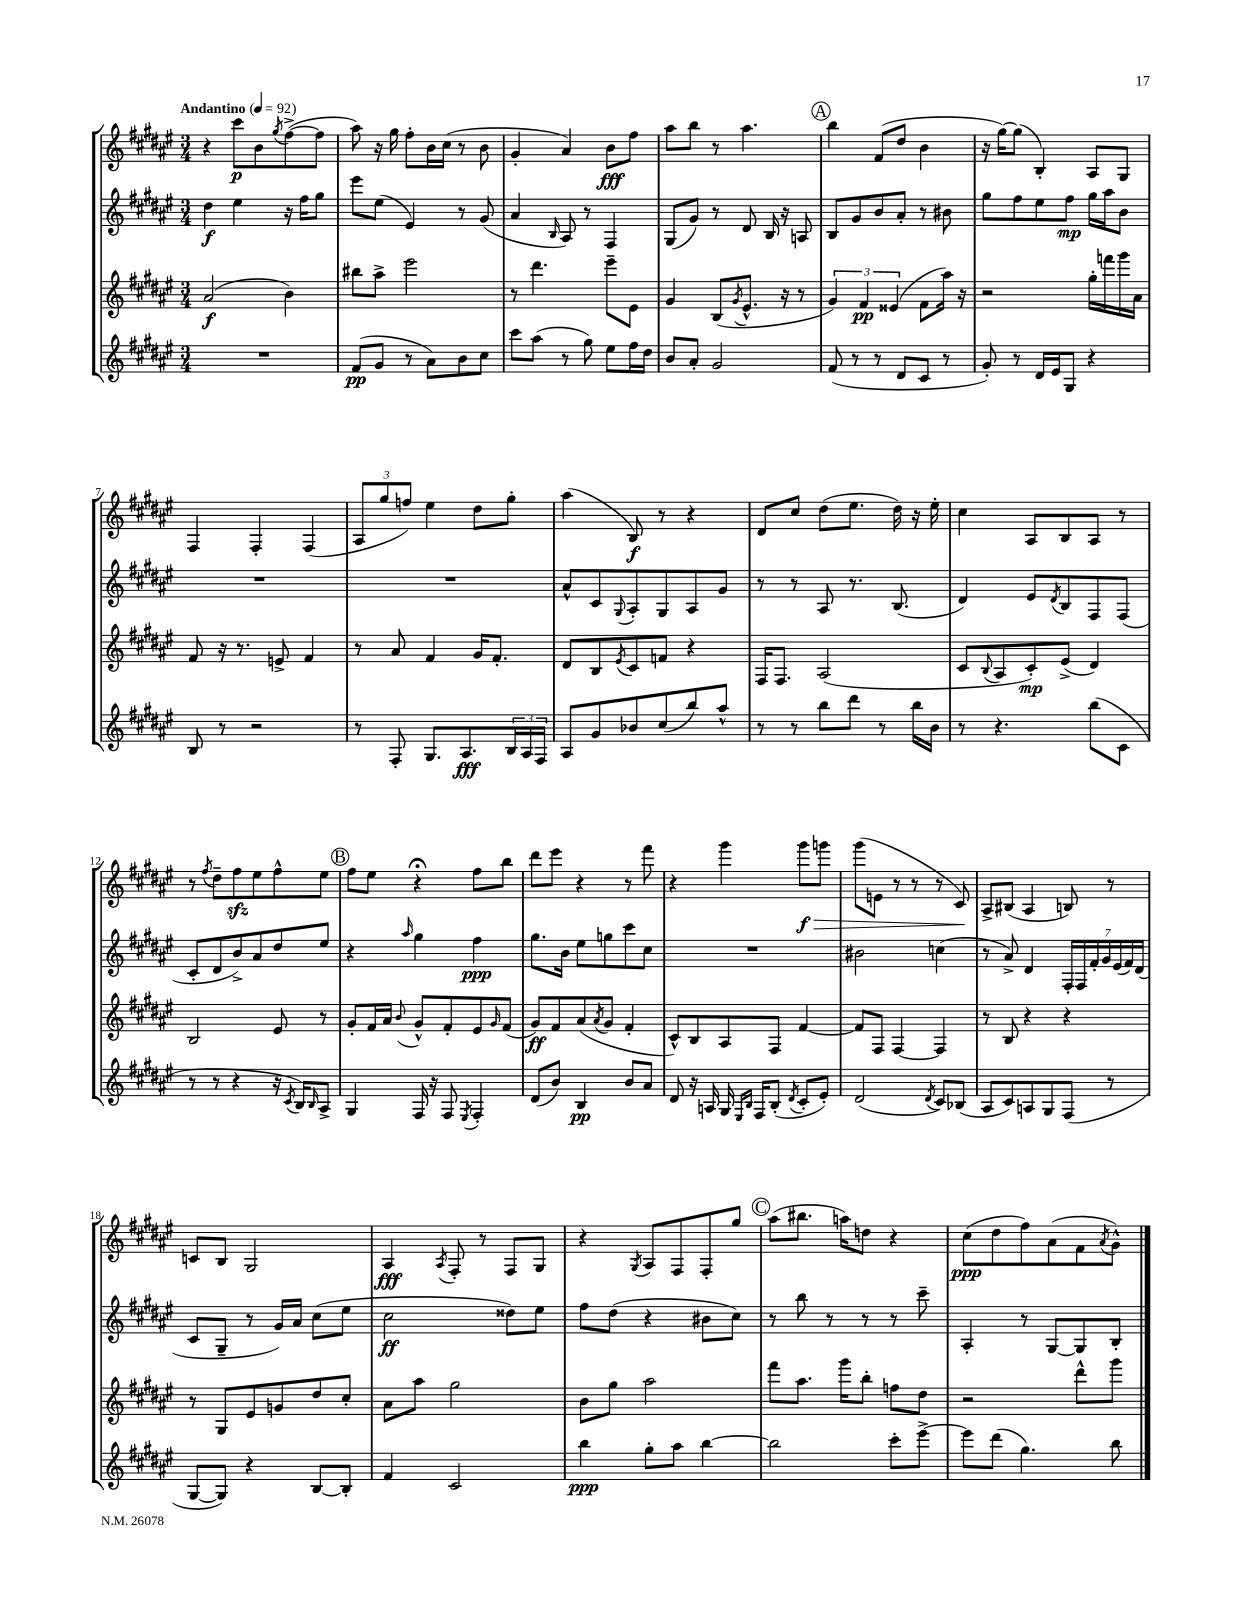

**kern	**kern	**kern	**kern
*staff4	*staff3	*staff2	*staff1
*clefG2	*clefG2	*clefG2	*clefG2
*k[f#c#g#d#a#e#]	*k[f#c#g#d#a#e#]	*k[f#c#g#d#a#e#]	*k[f#c#g#d#a#e#]
*M3/4	*M3/4	*M3/4	*M3/4
*MM92	*MM92	*MM92	*MM92
2.r	(2a#	4dd#	4r
.	.	4ee#	8ccc#
.	.	.	8b
.	.	.	8qgg#
.	4b)	16r	([8ff#^
.	.	16ff#	.
.	.	8gg#	8ff#]
=	=	=	=
(8f#	8bb#	8eee#	8aa#)
8g#	8aa#^	(8ee#	16r
.	.	.	16gg#
8r	2eee#	4e#)	8ff#'
8a#)	.	.	16b
.	.	.	(16cc#
8b	.	8r	8r
8cc#	.	(8g#	8b
=	=	=	=
8ccc#	8r	4a#	4g#'
(8aa#	4.ddd#	.	.
.	.	16qqB	.
8r	.	8A#)	4a#)
8gg#)	.	8r	.
8ee#	8eee#~	4F#	8b
16ff#	8e#	.	8ff#
16dd#	.	.	.
=	=	=	=
8b	4g#	(8G#	8aa#
8a#'	.	8g#)	8bb
2g#	(8B	8r	8r
.	8qg#	.	.
.	8.e#^^	8d#	4.aa#
.	.	16B	.
.	16r	16r	.
.	8r	8A	.
=	=	=	=
(8f#	6g#)	8B	4bb
8r	.	8g#	.
.	6f#	.	.
8r	.	8b	(8f#
.	(6e##	.	.
8d#	.	8a#'	8dd#
8c#	8f#	8r	4b
8r	16aa#)	8b#	.
.	16r	.	.
=	=	=	=
8g#')	2r	8gg#	16r
.	.	.	[16gg#)
8r	.	8ff#	(8gg#]
16d#	.	8ee#	4B')
16e#	.	.	.
8G#	.	8ff#	.
4r	16gg#'	16gg#	8A#
.	16fff	16aa#	.
.	16ggg#	8b	8G#
.	16a#	.	.
=	=	=	=
8B	8f#	2.r	4F#
8r	16r	.	.
.	8.r	.	.
2r	.	.	4F#'
.	8e^	.	.
.	4f#	.	(4F#
=	=	=	=
8r	8r	2.r	12A#
.	.	.	12gg#
8F#'	8a#	.	.
.	.	.	12ff)
8.G#	4f#	.	4ee#
8.A#	.	.	.
.	16g#	.	8dd#
.	8.f#'	.	.
24B	.	.	8gg#'
24A#	.	.	.
24F#	.	.	.
=	=	=	=
8A#	8d#	8a#^^	(4aa#
8g#	8B	8c#	.
.	8qe#	8qqG#	.
8b-	8c#	8A#'	8B)
(8cc#	8f	8G#	8r
8bb)	4r	8A#	4r
8aa#^^	.	8g#	.
=	=	=	=
8r	16F#	8r	8d#
.	8.F#	.	.
8r	.	8r	8cc#
8bb	(2A#	8A#	(8dd#
8ddd#	.	8.r	8.ee#
8r	.	.	.
.	.	(8.B	16dd#)
16bb	.	.	16r
16b	.	.	16ee#'
=	=	=	=
8r	8c#	4d#)	4cc#
.	8qqB	.	.
4.r	8A#	.	.
.	8c#')	8e#	8A#
.	.	8qd#	.
.	(8e#^	8B	8B
(8bb	4d#)	8F#	8A#
8c#	.	(8F#	8r
=	=	=	=
8r	2B	8c#'	8r
.	.	.	8qff#
8r	.	8d#	8dd#~
4r	.	8b^)	8ff#
.	.	8a#	8ee#
16r	8e#	8dd#	8ff#^^
8qc#	.	.	.
16B)	.	.	.
16qqB	.	.	.
8A#^	8r	8ee#	8ee#
=	=	=	=
4G#	8g#'	4r	8ff#
.	16f#	.	8ee#
.	16a#	.	.
.	8qqb	16qqaa#	.
16F#	8g#^^	4gg#	4r;
16r	.	.	.
8F#	8f#'	.	.
8qE#	.	.	.
4F#'	8e#	4ff#	8ff#
.	16qqg#	.	.
.	(8f#	.	8bb
=	=	=	=
(8d#	8g#)	8.gg#	8ddd#
8b)	8f#	.	8eee#
.	.	16b	.
4B	(8a#	8ee#	4r
.	8qa#	.	.
.	8g#	8gg	.
8b	4f#'	8ccc#	8r
8a#	.	8cc#	8fff#
=	=	=	=
8d#	8c#^^)	2.r	4r
16r	8B	.	.
16A	.	.	.
16G#	8A#	.	4ggg#
16qqE#	.	.	.
16qqB	.	.	.
16F#	.	.	.
(8B'	8F#	.	.
8qd#	.	.	.
8c#'	[4f#	.	8ggg#
8e#')	.	.	8ggg
=	=	=	=
(2d#	8f#]	2b#	(8ggg#
.	8F#	.	8e
.	[4F#	.	8r
.	.	.	8r
8qd#	.	.	.
8c#)	4F#]	(4cc	8r
(8B-	.	.	8c#)
=	=	=	=
8A#	8r	8r	8A#^
8c#)	8B	8a#^)	(8B#
8A	4r	4d#	4A#
8G#	.	.	.
(8F#	4r	28F#'	8B)
.	.	28F#	.
.	.	28f#'	.
.	.	28g#	.
8r	.	.	8r
.	.	(28e#	.
.	.	28f#)	.
.	.	(28d#	.
=	=	=	=
[8G#	8r	8c#	8c
8G#])	8G#	8G#~	8B
4r	8e#	8r	2G#
.	8g	16g#)	.
.	.	16a#	.
[8B	8dd#	(8cc#	.
8B']	8cc#'	8ee#	.
=	=	=	=
4f#	8a#	2cc#	4A#
.	8aa#	.	.
.	.	.	8qA#
2c#	2gg#	.	8F#'
.	.	.	8r
.	.	8dd##)	8F#
.	.	8ee#	8G#
=	=	=	=
4bb	8b	8ff#	4r
.	8gg#	(8dd#	.
.	.	.	8qG#
8gg#'	2aa#	4r	8A#
8aa#	.	.	8F#
[4bb	.	8b#	8F#'
.	.	8cc#)	8gg#
=	=	=	=
2bb]	8fff#	8r	(8aa#
.	8.aa#	8bb	8.bb#
.	.	8r	.
.	16ggg#	.	16aa)
.	8bb'	8r	8dd
8ccc#'	8ff	8r	4r
[8eee#^	8dd#	8ccc#~	.
=	=	=	=
8eee#]	2r	4A#'	(8cc#
(8ddd#	.	.	8dd#
4.gg#)	.	8r	8ff#)
.	.	[8G#	(8a#
.	8ddd#^^	8G#]	8f#
.	.	.	8qa#
8bb	8ggg#	8B'	8g#^^)
==	==	==	==
*-	*-	*-	*-
